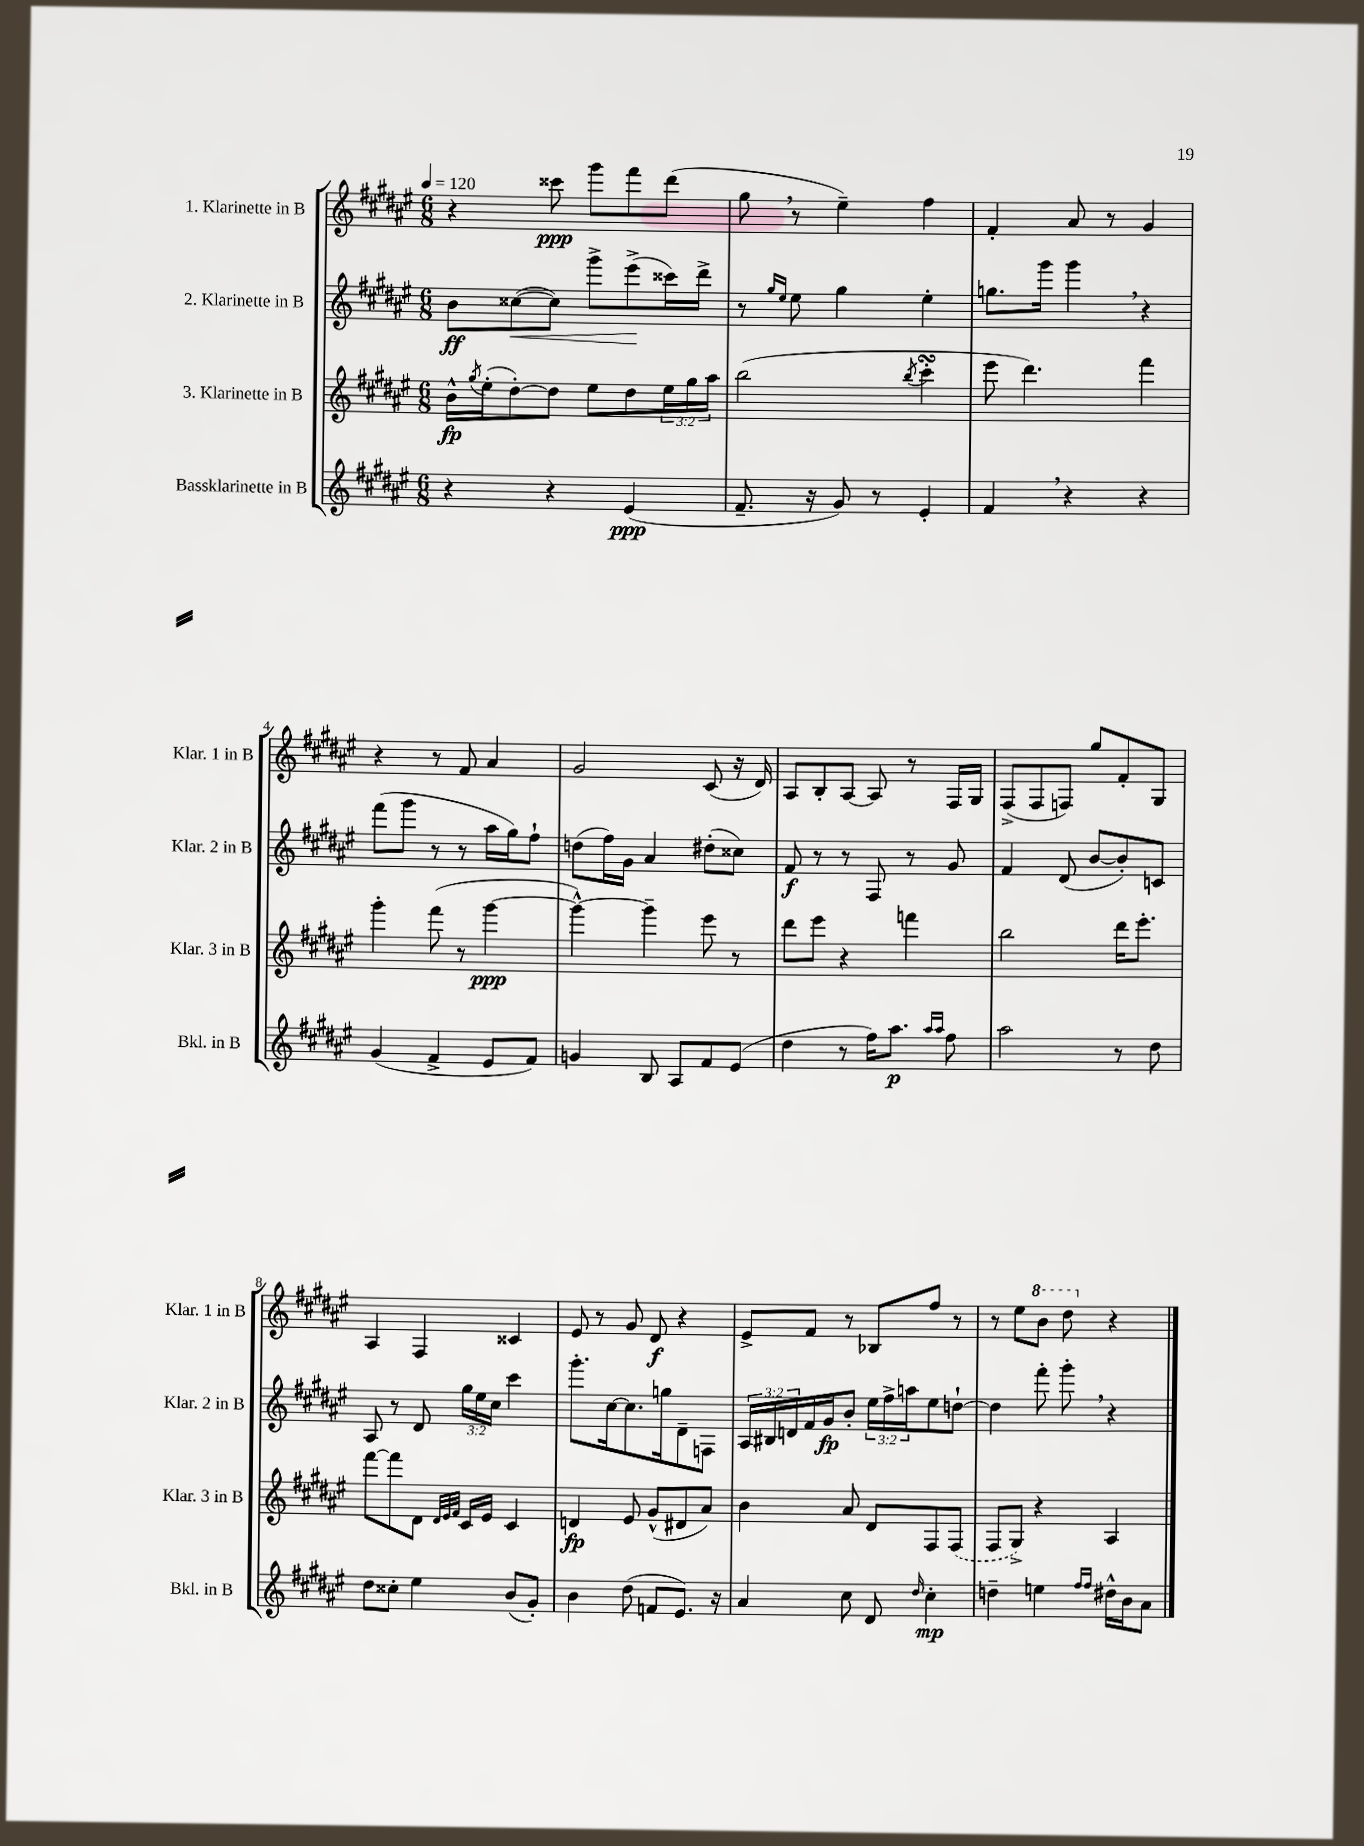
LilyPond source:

<<
\new StaffGroup <<
\new Staff = "s0" \with { instrumentName = "1. Klarinette in B" shortInstrumentName = "Klar. 1 in B" } {
    \clef treble \key fis \major \numericTimeSignature \time 6/8 \tempo 4 = 120
    r4 cisis'''8\ppp gis'''8 fis'''8 dis'''8( |
    gis''8 \breathe r8 eis''4--) fis''4 |
    fis'4-. ais'8 r8 gis'4 |
    r4 r8 fis'8 ais'4 |
    gis'2 cis'8( r16 dis'16) |
    ais8 b8-. ais8~ ais8 r8 fis16 gis16 |
    fis8->( fis8 f8) gis''8 fis'8-. gis8 |
    ais4 fis4 cisis'4 |
    eis'8 r8 gis'8 dis'8\f r4 |
    eis'8-> fis'8 r8 bes8 fis''8 r8 |
    r8 eis''8 \ottava #1 b''8 dis'''8 \ottava #0 r4 \bar "|." |
}
\new Staff = "s1" \with { instrumentName = "2. Klarinette in B" shortInstrumentName = "Klar. 2 in B" } {
    \clef treble \key fis \major \numericTimeSignature \time 6/8 \override Staff.TupletNumber.text = #tuplet-number::calc-fraction-text
    b'8\ff cisis''8~\<( cisis''8) gis'''8-> eis'''8->\!( cisis'''16) dis'''16-> |
    r8 \grace { gis''16 eis''16 } eis''8 gis''4 eis''4-. |
    g''8. gis'''16 gis'''4 \breathe r4 |
    fis'''8( gis'''8 r8 r8 ais''16 gis''16) fis''8-! |
    d''8( fis''16) gis'16 ais'4 dis''8-.( cisis''8) |
    fis'8\f r8 r8 fis8 r8 gis'8 |
    fis'4 dis'8( b'8~ b'8-.) c'8 |
    ais8 r8 dis'8 \tuplet 3/2 { gis''16 eis''16 cis''16 } cis'''4 |
    gis'''8.-. cis''16~ cis''8. g''16 dis'8-- f8 |
    \tuplet 3/2 { ais16 bis16 d'16 } fis'16 gis'16\fp b'8-. \tuplet 3/2 { eis''16 fis''16-> a''16 } eis''8 d''8~-! |
    d''4 fis'''8-. gis'''8-. \breathe r4 \bar "|." |
}
\new Staff = "s2" \with { instrumentName = "3. Klarinette in B" shortInstrumentName = "Klar. 3 in B" } {
    \clef treble \key fis \major \numericTimeSignature \time 6/8 \override Staff.TupletNumber.text = #tuplet-number::calc-fraction-text
    b'16-^\fp \acciaccatura { gis''8 } eis''16-.( dis''8~-.) dis''8 eis''8 dis''8 \tuplet 3/2 { eis''16 gis''16 ais''16 } |
    b''2( \acciaccatura { b''8 } cis'''4-.\turn |
    eis'''8 dis'''4.) fis'''4 |
    gis'''4-. fis'''8( r8 gis'''4~\ppp |
    gis'''4~-^) gis'''4-- eis'''8 r8 |
    dis'''8 eis'''8 r4 f'''4 |
    b''2 dis'''16 eis'''8.-. |
    fis'''8~ fis'''8 dis'8 \grace { dis'32 eis'32 fis'32 } cis'16 eis'16 cis'4 |
    d'4\fp eis'8 gis'8-^( dis'8 ais'8) |
    b'4 ais'8 dis'8 fis8 \once \slurDashed fis8( |
    fis8 gis8->) r4 ais4 \bar "|." |
}
\new Staff = "s3" \with { instrumentName = "Bassklarinette in B" shortInstrumentName = "Bkl. in B" } {
    \clef treble \key fis \major \numericTimeSignature \time 6/8
    r4 r4 eis'4\ppp( |
    fis'8.-- r16 gis'8) r8 eis'4-. |
    fis'4 \breathe r4 r4 |
    gis'4( fis'4-> eis'8 fis'8) |
    g'4 b8 ais8 fis'8 eis'8( |
    dis''4 r8 fis''16) ais''8.\p \grace { ais''16 ais''16 } fis''8 |
    ais''2 r8 dis''8 |
    dis''8 cisis''8-. eis''4 b'8( gis'8-.) |
    b'4 dis''8( f'8 eis'8.) r16 |
    ais'4 cis''8 dis'8 \grace { dis''16 } cis''4-.\mp |
    d''4-- e''4 \grace { fis''16 fis''16 } dis''16-^ b'16 ais'8 \bar "|." |
}
>>
>>
